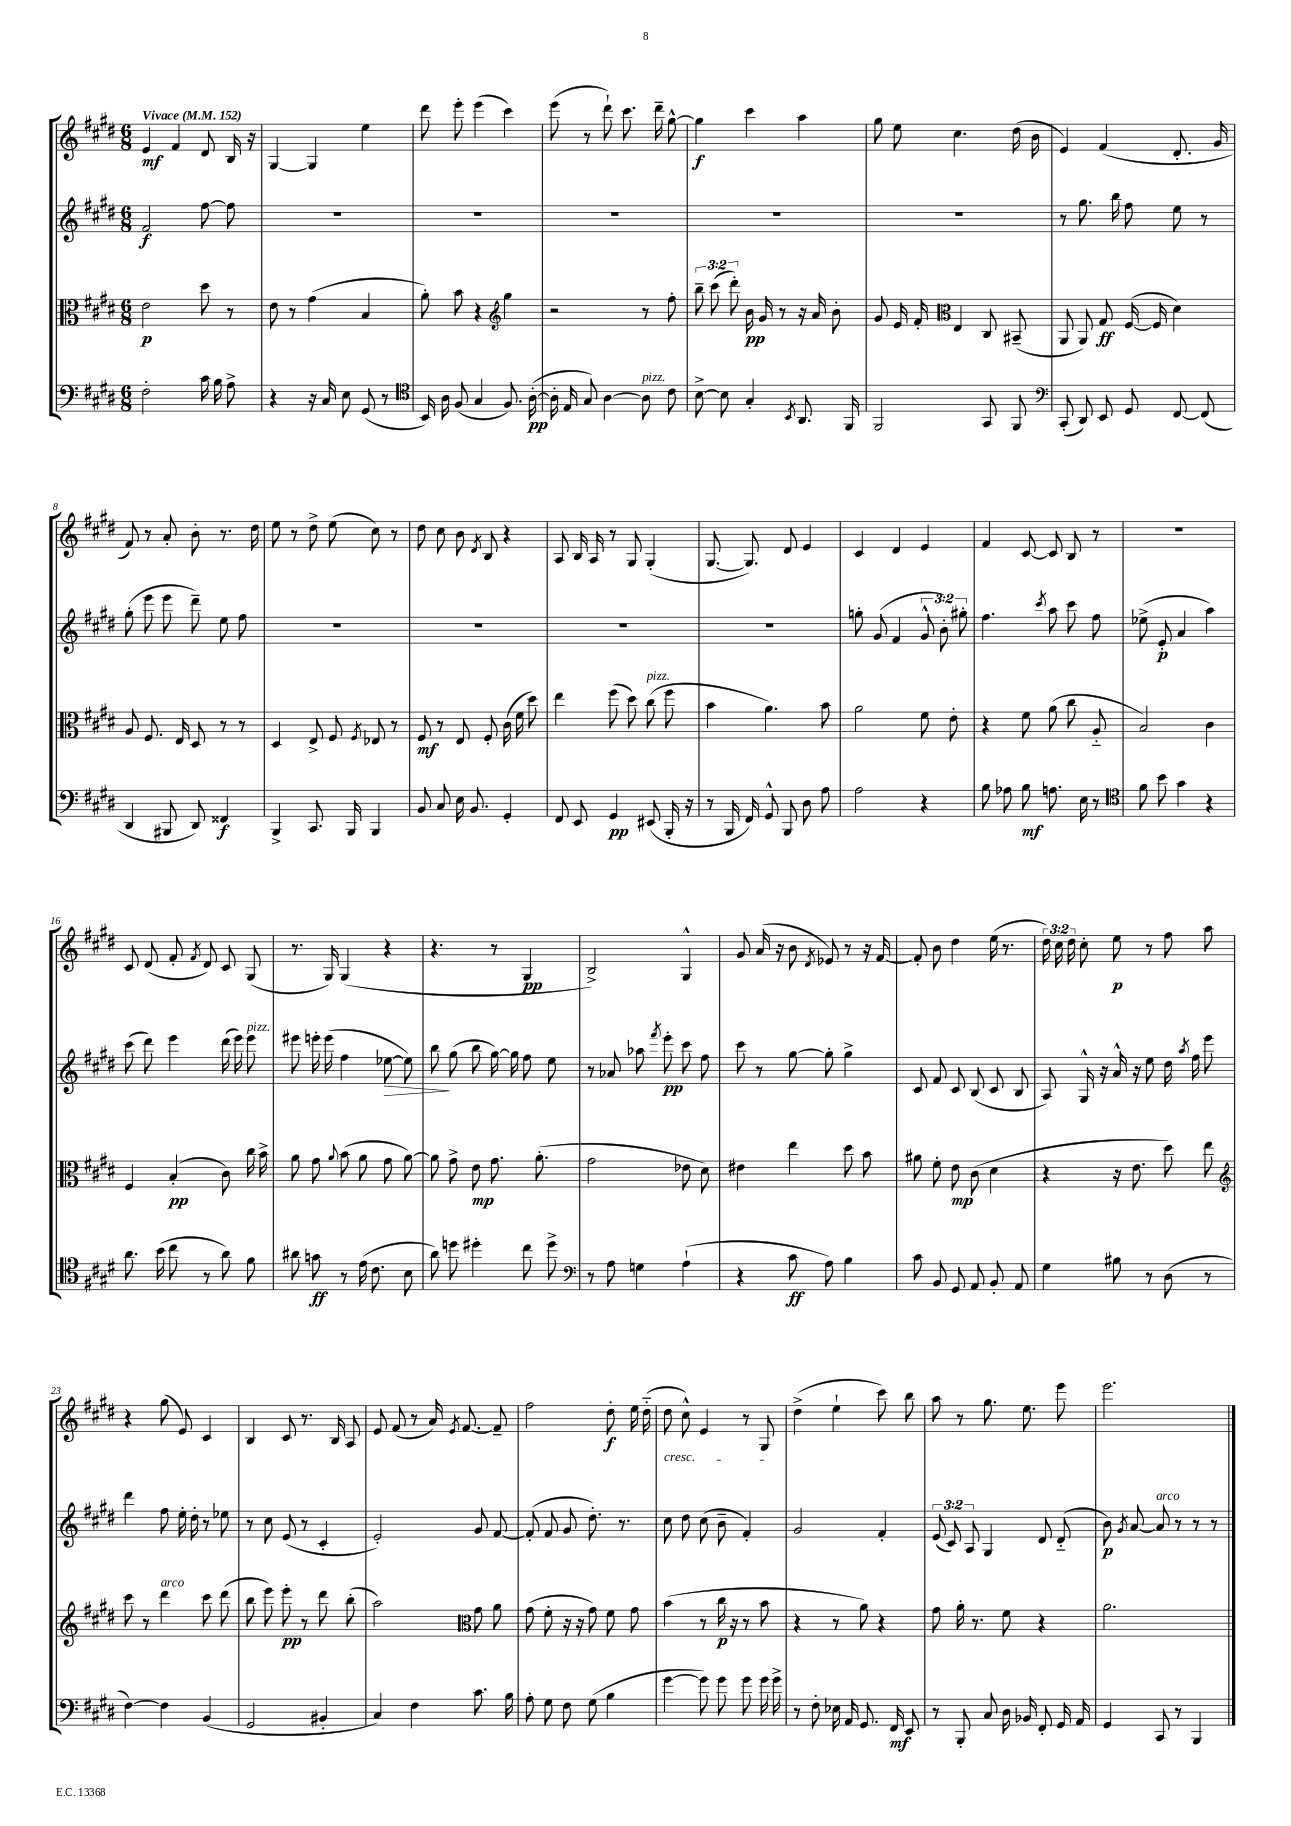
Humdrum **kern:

**kern	**dynam	**kern	**dynam	**kern	**dynam	**kern	**dynam
*part4	*part4	*part3	*part3	*part2	*part2	*part1	*part1
*staff4	*staff4	*staff3	*staff3	*staff2	*staff2	*staff1	*staff1
*clefF4	*	*clefC3	*	*clefG2	*	*clefG2	*
*k[f#c#g#d#]	*	*k[f#c#g#d#]	*	*k[f#c#g#d#]	*	*k[f#c#g#d#]	*
*M6/8	*	*M6/8	*	*M6/8	*	*M6/8	*
*MM152	*	*MM152	*	*MM152	*	*MM152	*
=1	=1	=1	=1	=1	=1	=1	=1
!	!	!	!	!	!	!LO:TX:a:B:t=Vivace	!
2F#'\	.	2e\	p	2f#/	f	4e/	mf
.	.	.	.	.	.	4f#/	.
16c#\	.	8dd#\	.	[8ff#\	.	8d#/	.
16B\	.	.	.	.	.	.	.
8A^\	.	8r	.	8ff#\]	.	16B/	.
.	.	.	.	.	.	16r	.
=2	=2	=2	=2	=2	=2	=2	=2
4r	.	8e\	.	2.r	.	[4G#/	.
.	.	8r	.	.	.	.	.
16r	.	(4g#\	.	.	.	4G#/]	.
16C#/	.	.	.	.	.	.	.
8E\	.	.	.	.	.	.	.
(8GG#/	.	4B/	.	.	.	4ee\	.
8r	.	.	.	.	.	.	.
=3	=3	=3	=3	=3	=3	=3	=3
*clefC4	*	*	*	*	*	*	*
16BB/)	.	8a'\)	.	2.r	.	8ddd#\	.
16A\	.	.	.	.	.	.	.
(8F#/	.	8b\	.	.	.	8eee'\	.
4G#/	.	4r	.	.	.	(4eee\	.
*	*	*clefG2	*	*	*	*	*
8.F#/)	.	4gg#\	.	.	.	4ccc#\)	.
([16A'\	pp	.	.	.	.	.	.
=4	=4	=4	=4	=4	=4	=4	=4
16A'\]	.	2r	.	2.r	.	(8eee\	.
16E/	.	.	.	.	.	.	.
8G#/)	.	.	.	.	.	8r	.
[4A\	.	.	.	.	.	8ddd#`\)	.
.	.	.	.	.	.	8.ccc#\	.
!LO:TX:a:i:t=pizz.	!	!	!	!	!	!	!
8A\]	.	8r	.	.	.	.	.
.	.	.	.	.	.	16ddd#~\	.
8c#\	.	8ff#'\	.	.	.	[8gg#^^\	.
=5	=5	=5	=5	=5	=5	=5	=5
[8B^\	.	12bb~\	.	2.r	.	4gg#\]	f
.	.	(12ccc#\	.	.	.	.	.
8B\]	.	.	.	.	.	.	.
.	.	12ddd#'\)	.	.	.	.	.
4G#'/	.	16b\	pp	.	.	4ccc#\	.
.	.	16g#/	.	.	.	.	.
.	.	8r	.	.	.	.	.
8qBB/	.	.	.	.	.	.	.
8.AA/	.	16r	.	.	.	4aa\	.
.	.	16a/	.	.	.	.	.
.	.	8b'\	.	.	.	.	.
16FF#/	.	.	.	.	.	.	.
=6	=6	=6	=6	=6	=6	=6	=6
2FF#/	.	8g#/	.	2.r	.	8gg#\	.
.	.	16e/	.	.	.	8ee\	.
.	.	16f#'/	.	.	.	.	.
*	*	*clefC3	*	*	*	*	*
.	.	4E/	.	.	.	4.cc#\	.
8GG#/	.	8C#/	.	.	.	.	.
8FF#/	.	(8BB#X~/	.	.	.	(16dd#\	.
.	.	.	.	.	.	16b\	.
=7	=7	=7	=7	=7	=7	=7	=7
*clefF4	*	*	*	*	*	*	*
(8CC#'/	.	8AA/	.	8r	.	4e/)	.
8DD#/)	.	8AA/)	.	8.gg#\	.	.	.
8EE/	.	8G#/	ff	.	.	(4f#/	.
.	.	.	.	16bb\	.	.	.
8GG#/	.	([16F#/	.	8ff#\	.	.	.
.	.	16F#/]	.	.	.	.	.
[8FF#/	.	4d#\)	.	8ee\	.	8.d#'/	.
(8FF#/]	.	.	.	8r	.	.	.
.	.	.	.	.	.	16g#/	.
!!LO:LB:g=z
=8	=8	=8	=8	=8	=8	=8	=8
4DD#/	.	8A/	.	(8gg#'\	.	8f#/)	.
.	.	8.F#/	.	8eee\	.	8r	.
8BBB#X/	.	.	.	8eee\	.	8a'/	.
.	.	16E/	.	.	.	.	.
8DD#/)	.	8D#/	.	8ddd#~\)	.	8b'\	.
4FF##X/	f	8r	.	8ee\	.	8.r	.
.	.	8r	.	8ff#\	.	.	.
.	.	.	.	.	.	16dd#\	.
=9	=9	=9	=9	=9	=9	=9	=9
4BBB^/	.	4D#/	.	2.r	.	8ee\	.
.	.	.	.	.	.	8r	.
8.CC#/	.	8E^/	.	.	.	8dd#^\	.
.	.	8F#/	.	.	.	(8ee\	.
16BBB/	.	.	.	.	.	.	.
.	.	8qF#/	.	.	.	.	.
4BBB/	.	8E-X/	.	.	.	8cc#\)	.
.	.	8r	.	.	.	8r	.
=10	=10	=10	=10	=10	=10	=10	=10
8BB/	.	8F#/	mf	2.r	.	8dd#\	.
8C#/	.	8r	.	.	.	8cc#\	.
16E\	.	8E/	.	.	.	8b\	.
8.BB/	.	.	.	.	.	.	.
.	.	.	.	.	.	8qd#/	.
.	.	8F#'/	.	.	.	8B/	.
4GG#'/	.	(16c#\	.	.	.	4r	.
.	.	16f#\	.	.	.	.	.
.	.	8dd#\)	.	.	.	.	.
=11	=11	=11	=11	=11	=11	=11	=11
8FF#/	.	4ee\	.	2.r	.	8A/	.
8EE/	.	.	.	.	.	16B/	.
.	.	.	.	.	.	16A/	.
4GG#/	pp	(8ff#\	.	.	.	8r	.
.	.	8dd#\)	.	.	.	8G#/	.
!	!	!LO:TX:a:i:t=pizz.	!	!	!	!	!
(8EE#X/	.	(8cc#\	.	.	.	(4G#'/	.
16BBB'/	.	8ff#\	.	.	.	.	.
16r	.	.	.	.	.	.	.
=12	=12	=12	=12	=12	=12	=12	=12
8r	.	4b\	.	2.r	.	[8.G#/	.
16BBB/	.	.	.	.	.	.	.
16FF#/)	.	.	.	.	.	8.G#/])	.
8GG#^^/	.	4.a\)	.	.	.	.	.
8BBB/	.	.	.	.	.	8d#/	.
8D#\	.	.	.	.	.	4e/	.
8A\	.	8b\	.	.	.	.	.
=13	=13	=13	=13	=13	=13	=13	=13
2A\	.	2a\	.	8ggn'\	.	4c#/	.
.	.	.	.	(8g#/	.	.	.
.	.	.	.	4f#/	.	4d#/	.
4r	.	8f#\	.	12g#^^/	.	4e/	.
.	.	.	.	12b'\)	.	.	.
.	.	8e'\	.	.	.	.	.
.	.	.	.	12gg#X'\	.	.	.
=14	=14	=14	=14	=14	=14	=14	=14
8B\	.	4r	.	4.ff#\	.	4f#/	.
8A-X\	.	.	.	.	.	.	.
8B\	mf	8f#\	.	.	.	[8c#/	.
.	.	.	.	8qccc#/	.	.	.
8.An\	.	(8a\	.	8aa\	.	8c#/]	.
.	.	8cc#\	.	8ccc#\	.	8B/	.
16E\	.	.	.	.	.	.	.
8r	.	8A/	.	8ff#\	.	8r	.
=15	=15	=15	=15	=15	=15	=15	=15
*clefC4	*	*	*	*	*	*	*
8f#\	.	2B/)	.	(8ee-X^\	.	2.r	.
8b\	.	.	.	8e'/	p	.	.
4g#\	.	.	.	4a/	.	.	.
4r	.	4c#\	.	4aa\)	.	.	.
!!LO:LB:g=z
=16	=16	=16	=16	=16	=16	=16	=16
8.a\	.	4F#/	.	(8ccc#\	.	8c#/	.
.	.	.	.	8ddd#\)	.	(8d#/	.
(16b\	.	.	.	.	.	.	.
8cc#\	.	(4B'/	pp	4eee\	.	8f#'/	.
.	.	.	.	.	.	8qf#/	.
8r	.	.	.	.	.	8d#/)	.
8a\)	.	8c#\)	.	(16ddd#\	.	8c#/	.
.	.	.	.	16eee\)	.	.	.
!	!	!	!	!LO:TX:a:i:t=pizz.	!	!	!
8f#\	.	16cc#\	.	8eee\	.	(8G#/	.
.	.	16b^\	.	.	.	.	.
=17	=17	=17	=17	=17	=17	=17	=17
8a#X\	.	8a\	.	8eee#X\	.	8.r	.
8gn\	ff	8g#\	.	16eeen'\	.	.	.
.	.	.	.	(16eee\	.	16G#/)	.
.	.	8qqa/	.	.	.	.	.
8r	.	(8b\	.	4ff#\	.	(4G#/	.
(16e\	.	8a\	.	.	.	.	.
8.c#\	.	.	.	.	.	.	.
!	!	!	!	!	!LO:HP:b	!	!
.	.	8g#\	.	[8ee-X\	>	4r	.
8B\	.	[8a\)	.	8ee-\])	.	.	.
=18	=18	=18	=18	=18	=18	=18	=18
8a\)	.	8a\]	.	8bb\	.	4.r	.
8ddn\	.	8g#^\	.	(8gg#\	]	.	.
4dd#X'\	.	8e\	mp	8bb\	.	.	.
.	.	8.g#\	.	[16gg#\)	.	8r	.
.	.	.	.	16gg#\]	.	.	.
8cc#\	.	.	.	8ff#\	.	4G#/	pp
.	.	(8.a'\	.	.	.	.	.
8dd#^\	.	.	.	8ee\	.	.	.
=19	=19	=19	=19	=19	=19	=19	=19
*clefF4	*	*	*	*	*	*	*
8r	.	2g#\	.	8r	.	2B^/)	.
8A\	.	.	.	8a-X/	.	.	.
4Gn\	.	.	.	8aa-X\	.	.	.
.	.	.	.	8qfff#/	.	.	.
.	.	.	.	8eee'\	pp	.	.
(4A`\	.	8e-X\	.	8ccc#\	.	4G#^^/	.
.	.	8d#\)	.	8ff#\	.	.	.
=20	=20	=20	=20	=20	=20	=20	=20
4r	.	4e#X\	.	8ccc#\	.	8g#/	.
.	.	.	.	8r	.	(16a/	.
.	.	.	.	.	.	16r	.
8c#\	ff	4ee\	.	[8gg#\	.	8b\	.
.	.	.	.	.	.	8qd#/	.
8A\)	.	.	.	8gg#'\]	.	8e-X/)	.
4B\	.	8dd#\	.	4gg#^\	.	8r	.
.	.	8b\	.	.	.	16r	.
.	.	.	.	.	.	[16f#/	.
=21	=21	=21	=21	=21	=21	=21	=21
8c#\	.	8a#X\	.	8c#/	.	8f#'/]	.
8BB/	.	8f#'\	.	8f#/	.	8b\	.
8GG#/	.	8e\	mp	8c#/	.	4dd#\	.
8AA/	.	(8c#\	.	(8B/	.	.	.
8BB'/	.	4d#\	.	8c#/	.	(16ee\	.
.	.	.	.	.	.	8.r	.
8AA/	.	.	.	8B/	.	.	.
=22	=22	=22	=22	=22	=22	=22	=22
4G#\	.	4r	.	8A/)	.	24dd#\)	.
.	.	.	.	.	.	24cc#\	.
.	.	.	.	.	.	24dd#\	.
.	.	.	.	16G#^^/	.	8cc#'\	.
.	.	.	.	16r	.	.	.
8B#X\	.	16r	.	16a^^/	.	8ee\	p
.	.	8.e\	.	16r	.	.	.
8r	.	.	.	8ee\	.	8r	.
(8D#\	.	8dd#\)	.	16dd#\	.	8ff#\	.
.	.	.	.	8qaa/	.	.	.
.	.	.	.	16ff#\	.	.	.
8r	.	8ee\	.	8eee\	.	8aa\	.
!!LO:LB:g=z
=23	=23	=23	=23	=23	=23	=23	=23
*	*	*clefG2	*	*	*	*	*
[4F#\)	.	8ccc#\	.	4ddd#\	.	4r	.
.	.	8r	.	.	.	.	.
!	!	!LO:TX:a:i:t=arco	!	!	!	!	!
4F#\]	.	4ddd#\	.	8ff#\	.	(8gg#\	.
.	.	.	.	16ee'\	.	8e/)	.
.	.	.	.	16dd#'\	.	.	.
(4BB/	.	8ccc#\	.	8r	.	4c#/	.
.	.	(8ddd#\	.	8ee-X\	.	.	.
=24	=24	=24	=24	=24	=24	=24	=24
2GG#/	.	8bb\	.	8r	.	4B/	.
.	.	8eee\)	.	8cc#\	.	.	.
.	.	8eee'\	pp	(8e/	.	8c#/	.
.	.	8r	.	8r	.	8.r	.
4BB#X'/	.	8ddd#\	.	4c#'/	.	.	.
.	.	.	.	.	.	16B/	.
.	.	(8bb'\	.	.	.	8A/	.
=25	=25	=25	=25	=25	=25	=25	=25
4C#/)	.	2aa\)	.	2e'/)	.	8e/	.
.	.	.	.	.	.	(8f#/	.
4F#\	.	.	.	.	.	8r	.
.	.	.	.	.	.	16a/)	.
.	.	.	.	.	.	8qe/	.
.	.	.	.	.	.	[8.f#/	.
*	*	*clefC3	*	*	*	*	*
8.c#\	.	8g#\	.	8g#/	.	.	.
.	.	8a\	.	[8f#/	.	8f#~/]	.
16B\	.	.	.	.	.	.	.
=26	=26	=26	=26	=26	=26	=26	=26
8A'\	.	(8g#\	.	(8f#'/]	.	2ff#\	.
8G#\	.	8f#'\	.	8f#/	.	.	.
8F#\	.	16r	.	8g#/	.	.	.
.	.	16r	.	.	.	.	.
(8G#\	.	8g#\)	.	8.dd#'\)	.	.	.
4B\	.	8f#\	.	.	.	8dd#'\	f
.	.	.	.	8.r	.	.	.
.	.	8g#\	.	.	.	16ee\	.
.	.	.	.	.	.	(16dd#\	.
=27	=27	=27	=27	=27	=27	=27	=27
!	!	!	!	!	!	!LO:TX:b:i:t=cresc.	!
[4g#\	.	(4b\	.	8cc#\	.	8dd#\	.
.	.	.	.	8dd#\	.	8cc#^^\)	.
8g#\])	.	8r	.	(8cc#\	.	4e/	.
8g#\	.	16cc#\	p	8b~\	.	.	.
.	.	16r	.	.	.	.	.
8g#\	.	8r	.	4f#'/)	.	8r	.
16g#\	.	8b\	.	.	.	8G#/	.
16g#^\	.	.	.	.	.	.	.
=28	=28	=28	=28	=28	=28	=28	=28
8r	.	4r	.	2g#/	.	(4dd#^\	.
8F#'\	.	.	.	.	.	.	.
16E-X\	.	8r	.	.	.	4ee`\	.
16AA/	.	.	.	.	.	.	.
8.GG#/	.	8a\)	.	.	.	.	.
.	.	4r	.	4f#'/	.	8ccc#\)	.
16FF#/	mf	.	.	.	.	.	.
8EE/	.	.	.	.	.	8bb\	.
=29	=29	=29	=29	=29	=29	=29	=29
8r	.	8g#\	.	(12e/	.	8aa\	.
.	.	.	.	12c#/)	.	.	.
8BBB'/	.	16a'\	.	.	.	8r	.
.	.	.	.	12A/	.	.	.
.	.	8.r	.	.	.	.	.
8C#/	.	.	.	4G#/	.	8.gg#\	.
16D#\	.	8f#\	.	.	.	.	.
16BB-X/	.	.	.	.	.	8.ee\	.
8FF#'/	.	4r	.	8d#/	.	.	.
16GG#/	.	.	.	(8d#/	.	8eee\	.
16AA/	.	.	.	.	.	.	.
=30	=30	=30	=30	=30	=30	=30	=30
4GG#/	.	2.a\	.	8b\)	p	2.eee\	.
.	.	.	.	8qg#/	.	.	.
.	.	.	.	[8a/	.	.	.
!	!	!	!	!LO:TX:a:i:t=arco	!	!	!
8CC#/	.	.	.	8a/]	.	.	.
8r	.	.	.	8r	.	.	.
4BBB/	.	.	.	8r	.	.	.
.	.	.	.	8r	.	.	.
==	==	==	==	==	==	==	==
*-	*-	*-	*-	*-	*-	*-	*-
